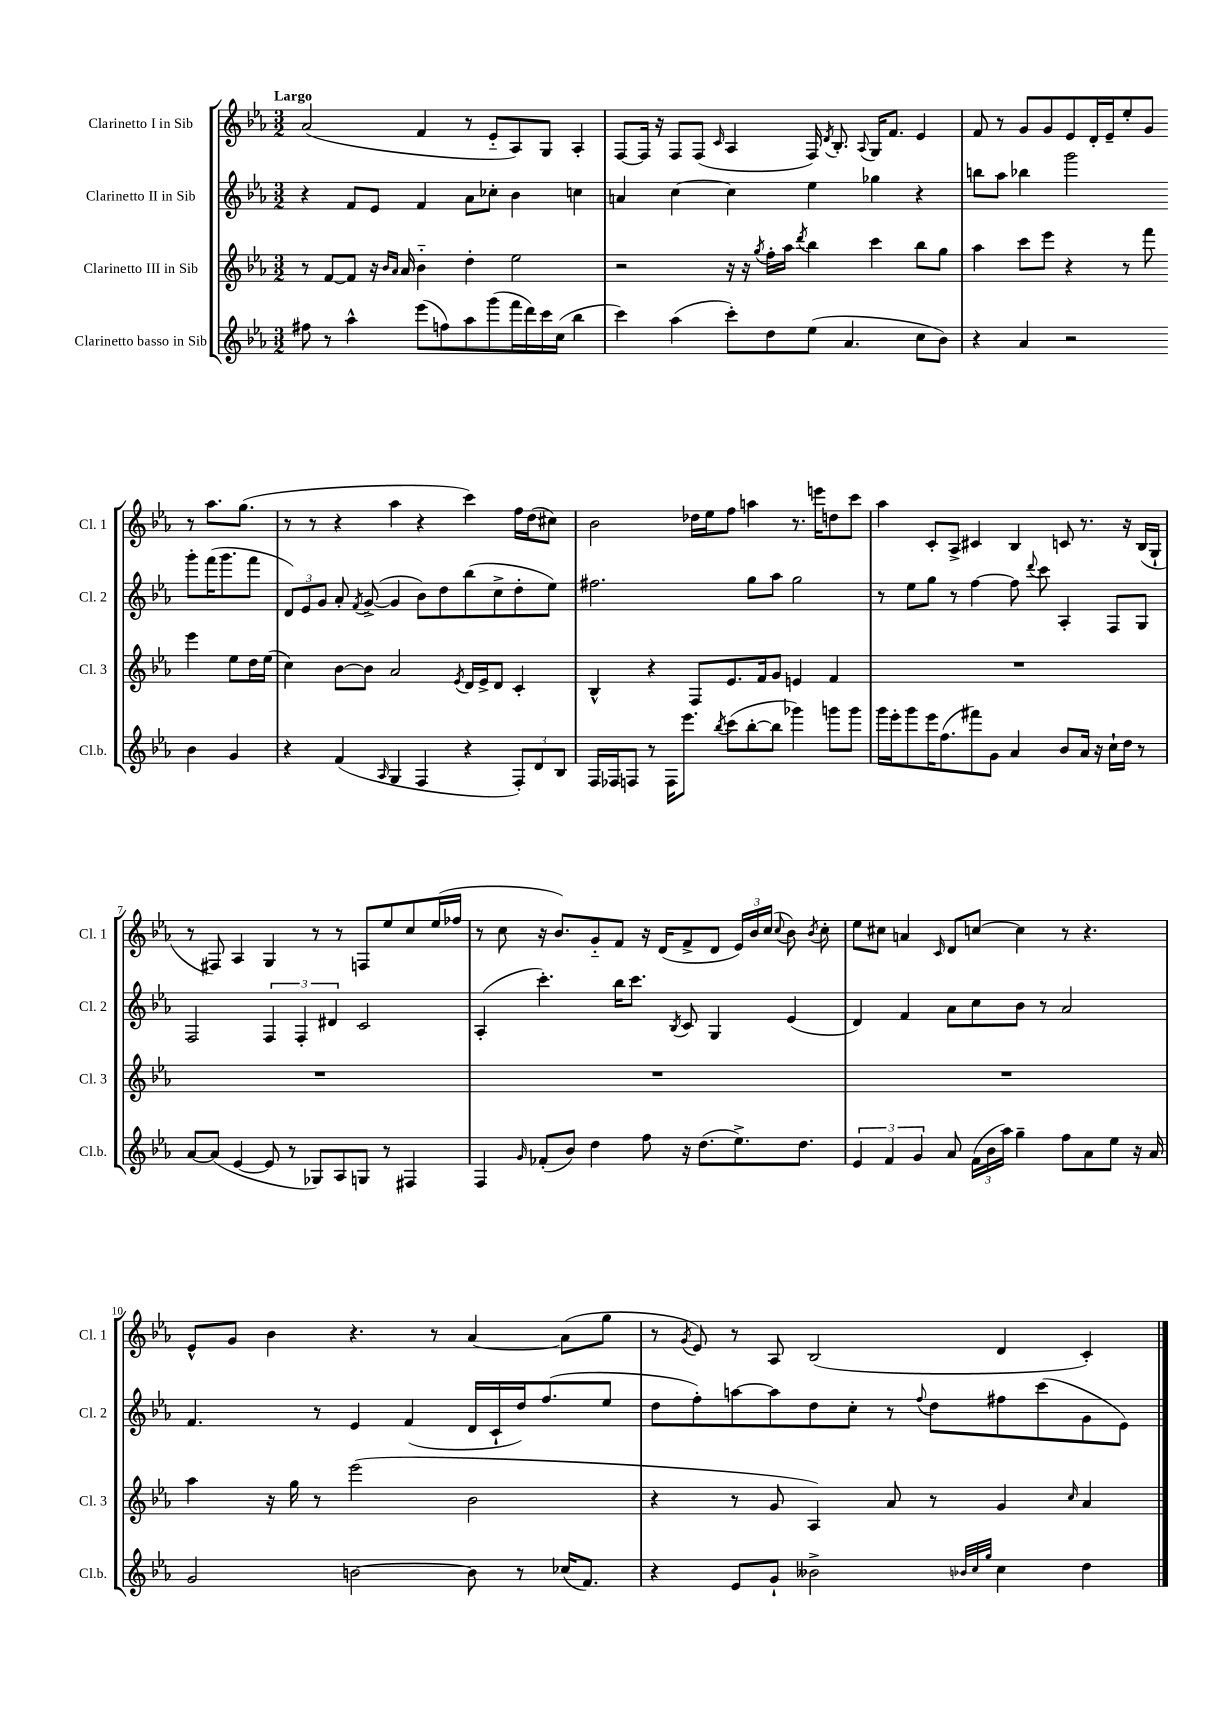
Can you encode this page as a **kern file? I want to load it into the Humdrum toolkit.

**kern	**kern	**kern	**kern
*staff4	*staff3	*staff2	*staff1
*clefG2	*clefG2	*clefG2	*clefG2
*k[b-e-a-]	*k[b-e-a-]	*k[b-e-a-]	*k[b-e-a-]
*M3/2	*M3/2	*M3/2	*M3/2
8ff#\	8r	4r	(2a-/
8r	[8f/L	.	.
4aa-^^\	8f/]J	8f/L	.
.	16r	8e-/J	.
.	16qqb-/LL	.	.
.	16qqa-/JJ	.	.
.	16a-/	.	.
(8eee-\L	4b-'~\	4f/	4f/
8ff\)	.	.	.
8aa-\	4dd'\	8a-\L	8r
(8ggg\	.	8cc-'\J	8e-'~/L
16fff\L	2ee-\	4b-\	8A-/)
16ddd\)	.	.	.
16ccc\	.	.	8G/J
(16cc\JJ	.	.	.
4bb-\	.	4cc\	4A-'/
=	=	=	=
4ccc\)	2r	4a/	[8F/L
.	.	.	16F/]Jk
.	.	.	16r
(4aa-\	.	[4cc\	8F/L
.	.	.	(8F/J
.	.	.	16qqc/
8ccc'\L)	16r	4cc\]	4A-/
.	16r	.	.
.	8qgg/	.	.
8dd\	16ff'\LL	.	.
.	16aa-\JJ	.	.
.	8qddd/	.	.
(8ee-\J	4bb-\	4ee-\	16F/)
.	.	.	8qd/
.	.	.	8.B-'/
4.a-/	.	.	.
.	.	.	8qqA-/
.	4ccc\	4gg-\	16G/LK
.	.	.	8.f/J
8cc\L	8bb-\L	4r	4e-/
8b-\J)	8gg\J	.	.
=	=	=	=
4r	4aa-\	8bb\L	8f/
.	.	8aa-\J	8r
4a-/	8ccc\L	4bb-\	8g/L
.	8eee-\J	.	8g/
2r	4r	2ggg\	8e-/
.	.	.	16d'/L
.	.	.	16e-~/J
.	8r	.	8ee-'/
.	8fff\	.	8g/J
4b-\	4eee-\	8ggg'\L	8r
.	.	(16fff\K	8.aa-\L
.	.	8.ggg\	.
4g/	8ee-\L	.	.
.	.	.	(8.gg\J
.	16dd\L	8fff\J	.
.	(16ee-\JJ	.	.
=	=	=	=
4r	4cc\)	12d/L)	8r
.	.	12e-/	.
.	.	.	8r
.	.	12g/J	.
(4f/	[8b-\L	8a-'/	4r
.	.	8qf/	.
.	8b-\]J	([8g^/	.
16qqA-/	.	.	.
4G/	2a-/	4g/]	4aa-\
4F/	.	8b-\L)	4r
.	.	8dd\	.
.	8qe-/	.	.
4r	16d/LL	(8bb-\	4ccc\)
.	16e-^/J	.	.
.	8d/J	8cc^\	.
12F'/L)	4c'/	8dd'\	16ff\LL
.	.	.	(16dd\J
12d/	.	.	.
.	.	8ee-\J)	8cc#\J)
12B-/J	.	.	.
=	=	=	=
16F/LL	4B-^^/	2.ff#\	2b-\
16F-/J	.	.	.
8F/J	.	.	.
8r	4r	.	.
16F\LK	.	.	.
8.eee-\J	.	.	.
.	8F/L	.	16dd-\LL
.	.	.	16ee-\J
8qbb-/	.	.	.
(8ccc\L	8.e-/	.	8ff\J
[8bb-'\	.	8gg\L	4aa\
.	16f/k	.	.
8bb-\]J	8g/J	8aa-\J	.
4ggg-\)	4e/	2gg\	8.r
.	.	.	16eee\LK
8ggg\L	4f/	.	8dd\
8ggg\J	.	.	8ccc\J
=	=	=	=
16ggg\LL	1.r	8r	4aa-\
16eee-'\J	.	.	.
8ggg\	.	8ee-\L	.
16eee-\K	.	8gg\J	8c'/L
(8.ff\	.	.	.
.	.	8r	8A-^/J
8fff#\)	.	[4ff\	4c#/
8g\J	.	.	.
4a-/	.	8ff\]	4B-/
.	.	8qqddd/	.
.	.	8ccc\	.
8b-/L	.	4A-'/	8c/
16a-/Jk	.	.	8.r
16r	.	.	.
16cc`\LL	.	8F/L	.
16dd\JJ	.	.	16r
8r	.	8G/J	(16B-/LL
.	.	.	16G`/JJ
=	=	=	=
[8a-/L	1.r	2F/	8r
(8a-/]J	.	.	8F#/)
[4e-/	.	.	4A-/
8e-/]	.	6F/	4G/
8r	.	.	.
.	.	6F'/	.
8G-/L)	.	.	8r
.	.	6d#/	.
8A-/	.	.	8r
8G/J	.	2c/	8F/L
8r	.	.	8ee-/
4F#/	.	.	8cc/
.	.	.	(16ee-/L
.	.	.	16ff-/JJ
=	=	=	=
4F/	1.r	(4A-'/	8r
.	.	.	8cc\
16qqg/	.	.	.
(8f-'/L	.	4.ccc'\)	16r
.	.	.	8.b-/L)
8b-/J)	.	.	.
4dd\	.	.	8g'~/
.	.	16bb-\LK	8f/J
.	.	8.ccc\J	.
8ff\	.	.	16r
.	.	.	(16d/LK
.	.	8qB-/	.
16r	.	8c/	8f^/
(8.dd\L	.	.	.
.	.	4G/	8d/J
8.ee-^\)	.	.	24e-/LL)
.	.	.	24b-/
.	.	.	(24cc/JJ
.	.	.	8qqcc/
.	.	(4e-/	8b-\)
8.dd\J	.	.	.
.	.	.	8qb-/
.	.	.	8cc'\
=	=	=	=
6e-/	1.r	4d/)	8ee-\L
.	.	.	8cc#\J
6f/	.	.	.
.	.	4f/	4a/
6g/	.	.	.
.	.	.	16qqc/
8a-/	.	8a-\L	8d/L
(24f\LL	.	8cc\	[8cc/J
24b-\	.	.	.
24aa-\JJ)	.	.	.
4gg~\	.	8b-\J	4cc\]
.	.	8r	.
8ff\L	.	2a-/	8r
8a-\	.	.	4.r
8ee-\J	.	.	.
16r	.	.	.
16a-/	.	.	.
=	=	=	=
2g/	4aa-\	4.f/	8e-^^/L
.	.	.	8g/J
.	16r	.	4b-\
.	16gg\	.	.
.	8r	8r	.
[2b\	(2eee-\	4e-/	4.r
.	.	(4f/	.
.	.	.	8r
8b\]	2b-\	16d/LL	[4a-/
.	.	16c`/	.
8r	.	16dd/J)	.
.	.	(8.ff/	.
(16cc-/LK	.	.	(8a-\]L
8.f/J)	.	.	.
.	.	8ee-/J	8gg\J
=	=	=	=
4r	4r	8dd\L	8r
.	.	.	8qg/
.	.	8ff'\)	8e-/)
8e-/L	8r	[8aa\	8r
8g`/J	8g/	8aa\]	8A-/
2b--^\	4A-/)	8dd\	(2B-/
.	.	8cc'\J	.
.	8a-/	8r	.
.	.	8qqff/	.
.	8r	8dd\L	.
32qqb-/LLL	.	.	.
32qqcc/	.	.	.
32qqgg/JJJ	.	.	.
4cc\	4g/	8ff#\	4d/
.	.	(8ccc\	.
.	16qqcc/	.	.
4dd\	4a-/	8g\	4c'/)
.	.	8e-\J)	.
==	==	==	==
*-	*-	*-	*-
